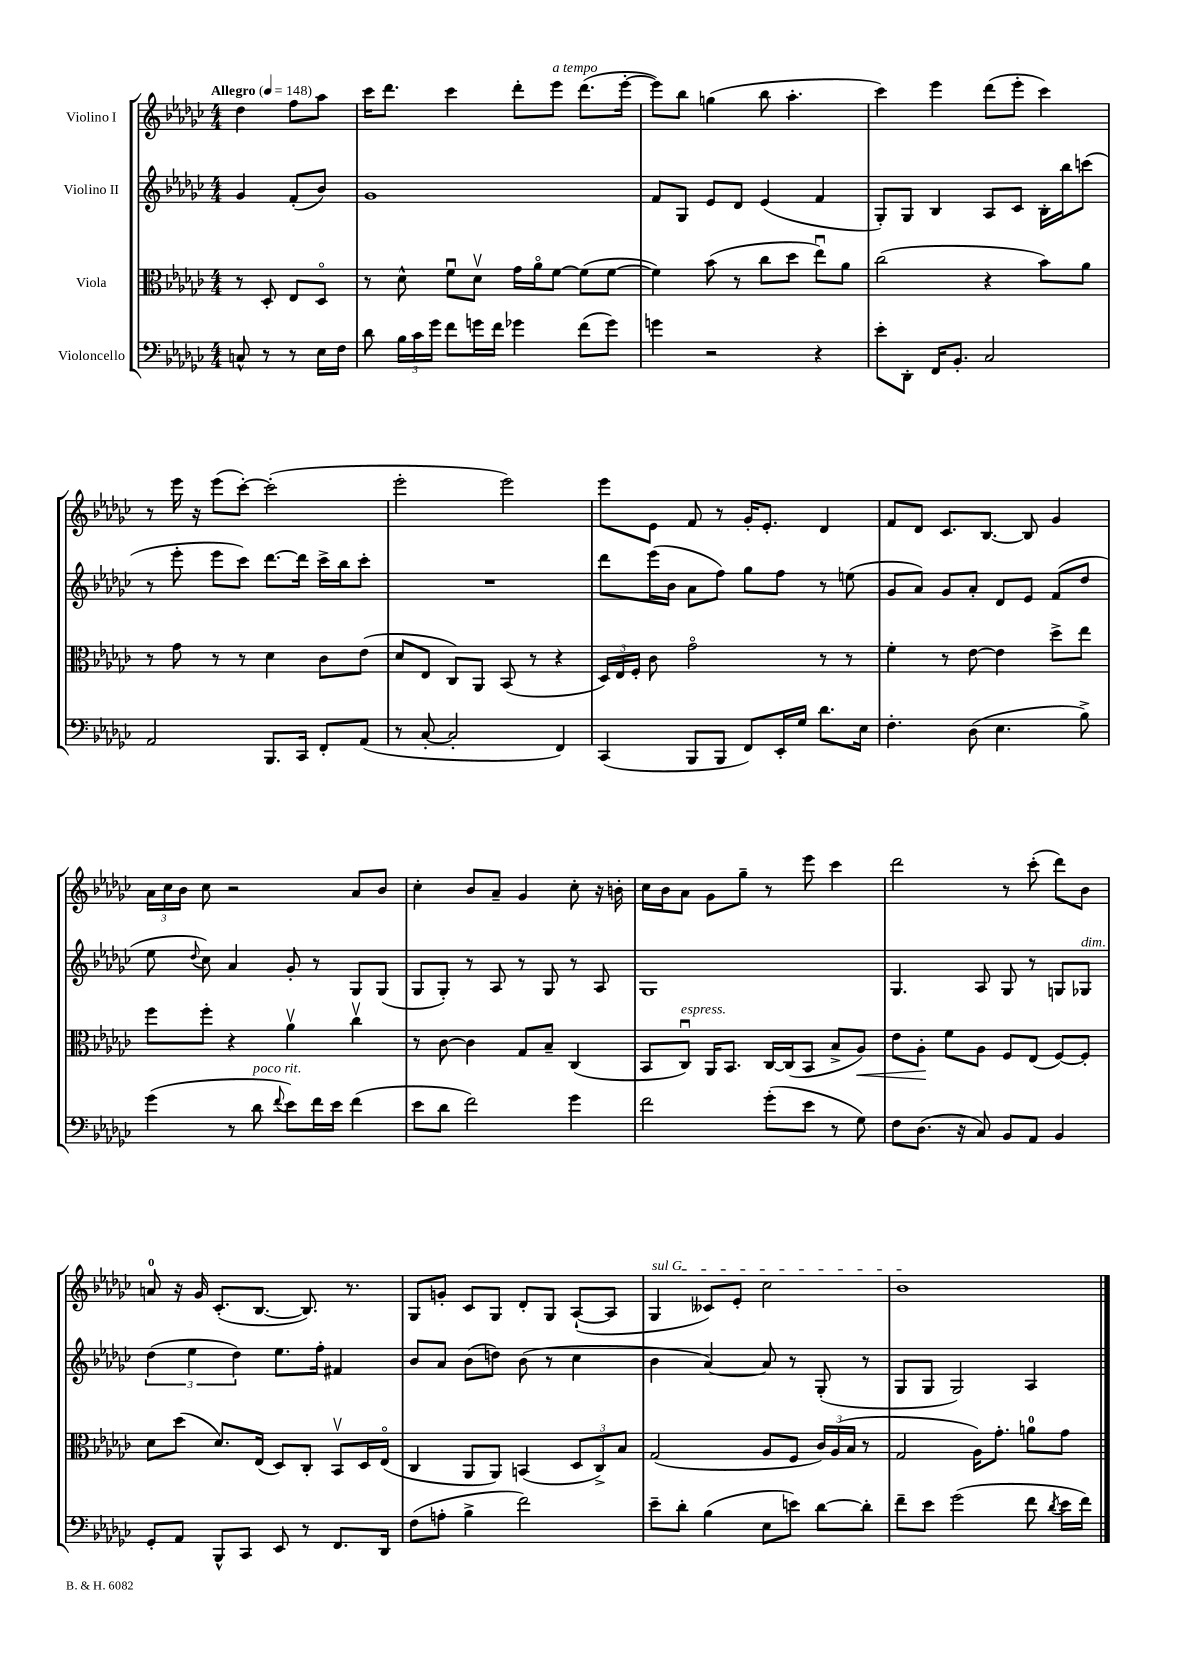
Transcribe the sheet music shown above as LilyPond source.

<<
\new StaffGroup <<
\new Staff = "s0" \with { instrumentName = "Violino I" } {
    \clef treble \key ges \major \numericTimeSignature \time 4/4 \partial 2 \tempo "Allegro" 4 = 148
    \autoBeamOff des''4 f''8[ aes''8] |
    ces'''16[ des'''8.] ces'''4 des'''8[-. ees'''8]^\markup { \italic "a tempo" } des'''8.[( ees'''16]~-. |
    ees'''8[) bes''8] g''4( bes''8 aes''4.-. |
    ces'''4) ees'''4 des'''8[( ees'''8]-. ces'''4) |
    r8 ees'''16 r16 ees'''8[( ces'''8]~-.) ces'''2-.( |
    ees'''2-. ees'''2) |
    ees'''8[ ees'8] f'8 r8 ges'16[-. ees'8.]-. des'4 |
    f'8[ des'8] ces'8.[ bes8.]~ bes8 ges'4 |
    \tuplet 3/2 { aes'16[ ces''16 bes'16] } ces''8 r2 aes'8[ bes'8] |
    ces''4-. bes'8[ aes'8]-- ges'4 ces''8-. r16 b'16-. |
    ces''16[ bes'16 aes'8] ges'8[ ges''8]-- r8 ees'''8 ces'''4 |
    des'''2 r8 ces'''8-.( des'''8[) bes'8] |
    a'8-0 r16 ges'16 ces'8.[-.( bes8.]~ bes8.) r8. |
    ges8[ g'8]-. ces'8[ ges8] des'8[-. ges8] aes8[~-!( aes8] |
    \once \override TextSpanner.bound-details.left.text = \markup { \italic "sul G" } ges4\startTextSpan ceses'8[) ees'8]-. ces''2 |
    bes'1\stopTextSpan \bar "|." |
}
\new Staff = "s1" \with { instrumentName = "Violino II" } {
    \clef treble \key ges \major \numericTimeSignature \time 4/4 \partial 2
    \autoBeamOff ges'4 f'8[-.( bes'8]) |
    ges'1 |
    f'8[ ges8] ees'8[ des'8] ees'4( f'4 |
    ges8[-.) ges8] bes4 aes8[ ces'8] bes16[-. bes''16 c'''8]( |
    r8 ees'''8-. ees'''8[ ces'''8]) des'''8.[~ des'''16] ces'''16[-> bes''16 ces'''8]-. |
    R1 |
    des'''8[ ees'''16( bes'16] aes'8[ f''8]) ges''8[ f''8] r8 e''8( |
    ges'8[ aes'8]) ges'8[ aes'8]-. des'8[ ees'8] f'8[( des''8] |
    ees''8 \appoggiatura { des''8 } ces''8) aes'4 ges'8-. r8 ges8[ ges8]( |
    ges8[ ges8]-.) r8 aes8 r8 ges8 r8 aes8 |
    ges1 |
    ges4. aes8 ges8 r8 g8[ ges8]^\markup { \italic "dim." } |
    \tuplet 3/2 { des''4( ees''4 des''4) } ees''8.[ f''16]-. fis'4 |
    bes'8[ aes'8] bes'8[( d''8]) bes'8( r8 ces''4 |
    bes'4 aes'4~) aes'8 r8 ges8-.( r8 |
    ges8[ ges8] ges2) aes4 \bar "|." |
}
\new Staff = "s2" \with { instrumentName = "Viola" } {
    \clef alto \key ges \major \numericTimeSignature \time 4/4 \partial 2
    \autoBeamOff r8 des8-. ees8[ des8]\flageolet |
    r8 des'8-^ f'8[\downbow des'8]\upbow ges'16[ aes'16\flageolet f'8]~ f'8[( f'8]~ |
    f'4) bes'8( r8 ces''8[ des''8] ees''8[\downbow) aes'8] |
    ces''2( r4 bes'8[) aes'8] |
    r8 ges'8 r8 r8 des'4 ces'8[ ees'8]( |
    des'8[ ees8] ces8[) aes,8] bes,8( r8 r4 |
    \tuplet 3/2 { des16[) ees16 f16]-. } ces'8 ges'2\flageolet r8 r8 |
    f'4-. r8 ees'8~ ees'4 des''8[-> ees''8] |
    f''8[ f''8]-. r4 aes'4\upbow ces''4\upbow |
    r8 ces'8~ ces'4 ges8[ bes8]-- ces4( |
    bes,8[ ces8]\downbow^\markup { \italic "espress." }) aes,16[ bes,8.] ces16[~ ces16( bes,8] bes8[-> aes8]\<) |
    ees'8[ aes8]-.\! f'8[ aes8] f8[ ees8]( f8[~) f8]-. |
    des'8[ des''8]( des'8.[) ees16]( des8[) ces8]-. bes,8[\upbow des16 ees16]\flageolet( |
    ces4 aes,8[ aes,8]) b,4( \tuplet 3/2 { des8[ ces8->) bes8] } |
    ges2( aes8[ f8] \tuplet 3/2 { ces'16[) aes16( bes16] } r8 |
    ges2 aes16[) ges'8.]-. a'8[-0 ges'8] \bar "|." |
}
\new Staff = "s3" \with { instrumentName = "Violoncello" } {
    \clef bass \key ges \major \numericTimeSignature \time 4/4 \partial 2
    \autoBeamOff c8-^ r8 r8 ees16[ f16] |
    des'8 \tuplet 3/2 { bes16[ ces'16 ges'16] } f'8[ g'16 f'16] ges'4 f'8[( ges'8]) |
    g'4 r2 r4 |
    ees'8[-. des,8]-. f,16[ bes,8.]-. ces2 |
    aes,2 bes,,8.[ ces,16] f,8[-. aes,8]( |
    r8 ces8~-. ces2-. f,4) |
    ces,4( bes,,8[ bes,,8] f,8[) ees,16-. ges16] des'8.[ ees16] |
    f4.-. des8( ees4. bes8->) |
    ges'4( r8 des'8^\markup { \italic "poco rit." } \appoggiatura { f'8 } ees'8[) f'16 ees'16] f'4( |
    ees'8[ des'8] f'2) ges'4 |
    f'2 ges'8[-.( ees'8] r8 ges8) |
    f8[ des8.]( r16 ces8) bes,8[ aes,8] bes,4 |
    ges,8[-. aes,8] bes,,8[-^ ces,8] ees,8 r8 f,8.[ des,16] |
    f8[( a8]-. bes4-> f'2) |
    ees'8[-- des'8]-. bes4( ees8[ e'8]) des'8[~ des'8]-. |
    f'8[-- ees'8] ges'2( f'8 \acciaccatura { des'8 } ees'16[ f'16]) \bar "|." |
}
>>
>>
\layout { \context { \Score \remove "Bar_number_engraver" } }
